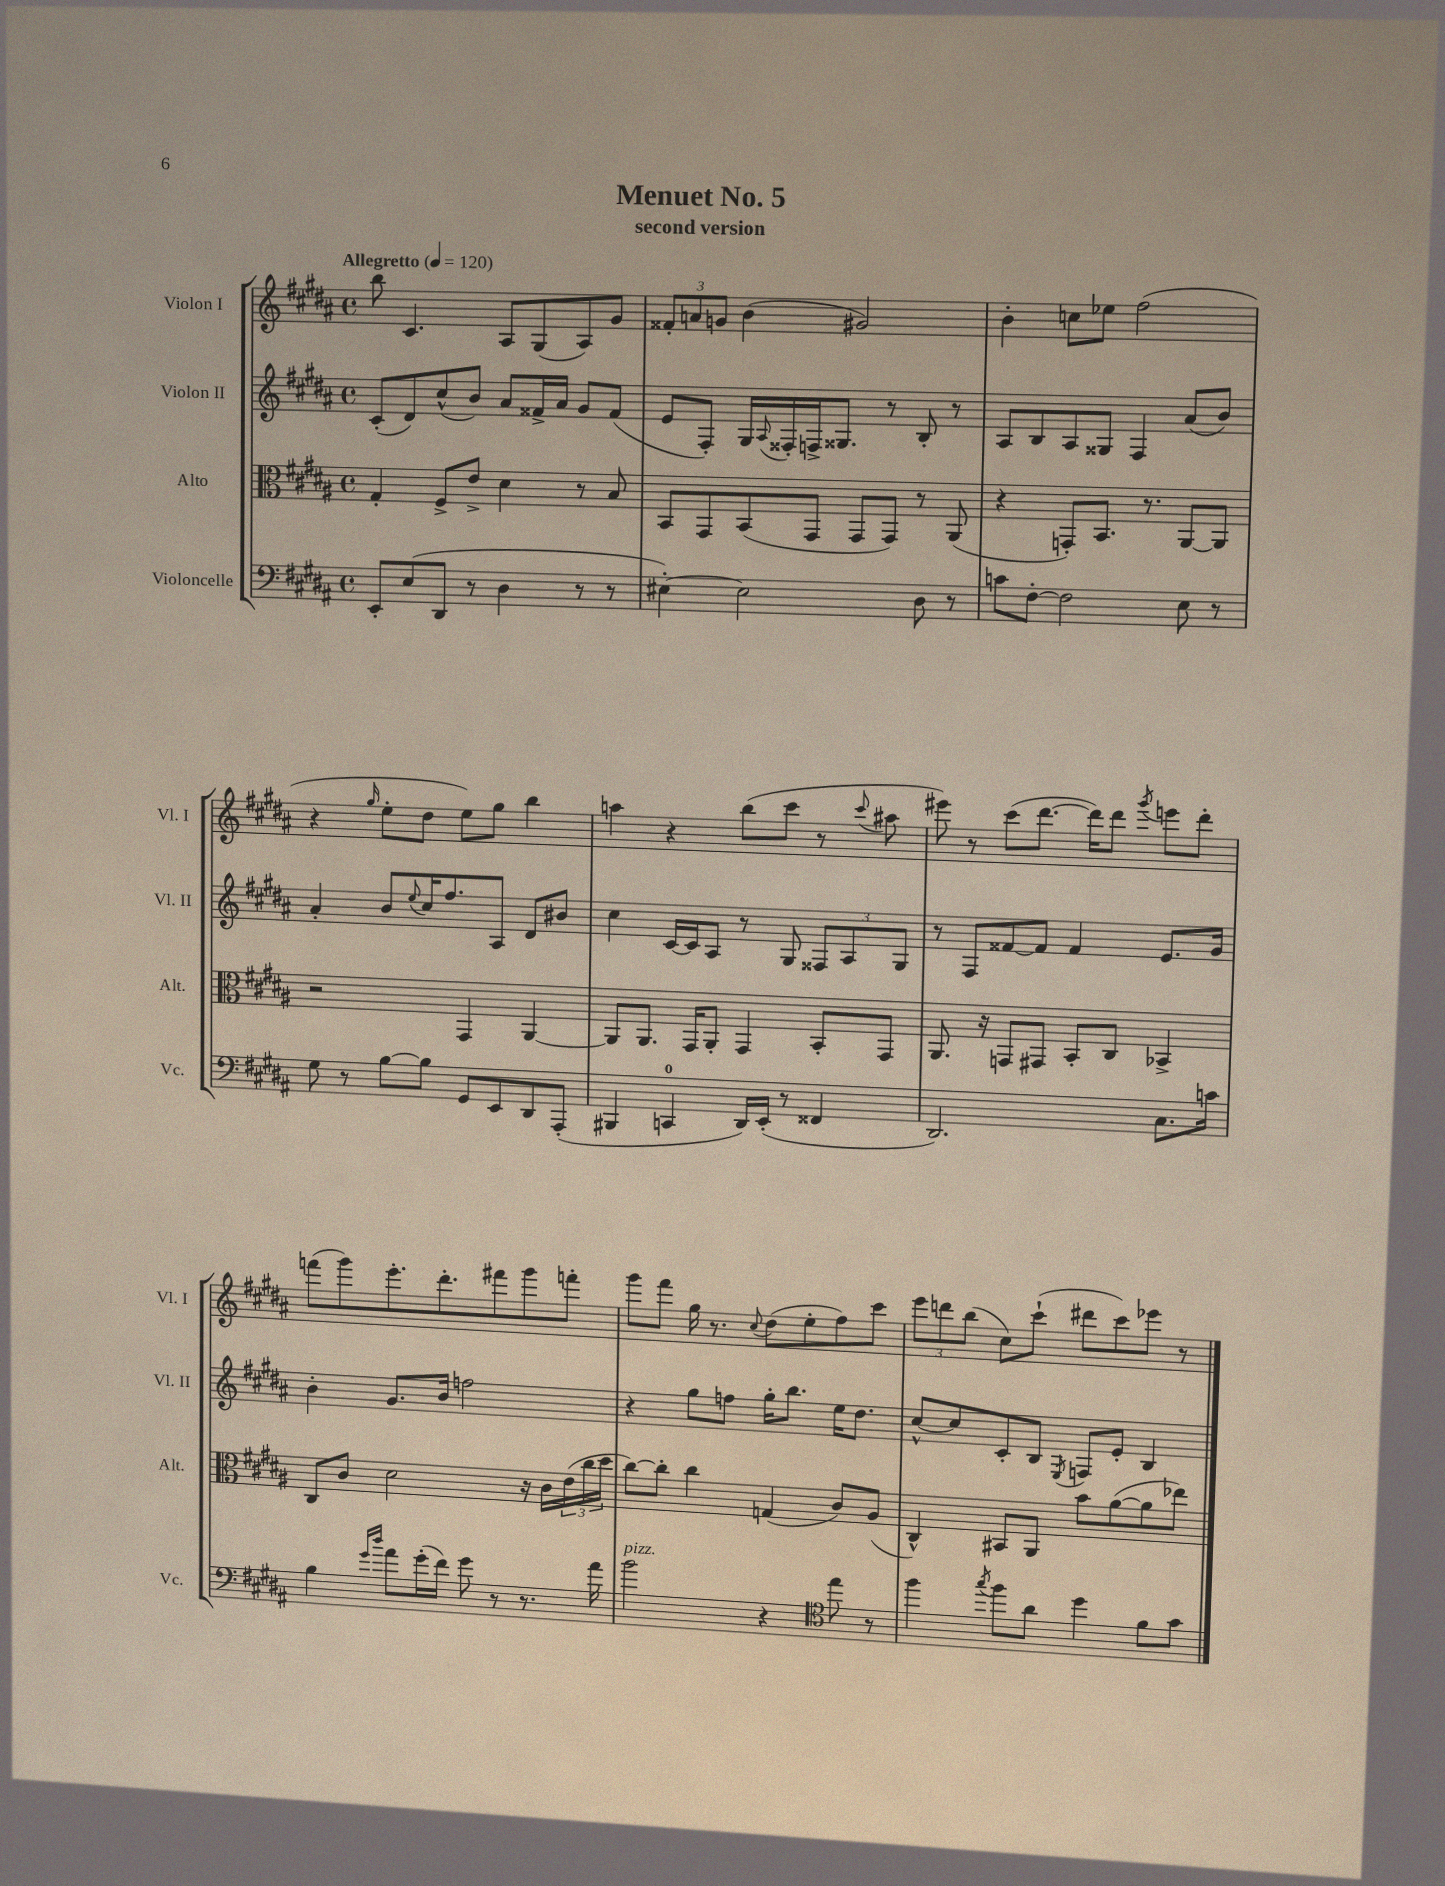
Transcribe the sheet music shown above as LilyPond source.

\header { title = "Menuet No. 5" subtitle = "second version" }
<<
\new StaffGroup <<
\new Staff = "s0" \with { instrumentName = "Violon I" shortInstrumentName = "Vl. I" } {
    \clef treble \key b \major \defaultTimeSignature \time 4/4 \tempo "Allegretto" 4 = 120
    b''8 cis'4. ais8 gis8( ais8) gis'8 |
    \tuplet 3/2 { fisis'8-. a'8 g'8 } b'4( gis'2) |
    b'4-. c''8 ees''8 fis''2( |
    r4 \grace { gis''16 } e''8-. dis''8 e''8) gis''8 b''4 |
    a''4 r4 b''8( cis'''8 r8 \appoggiatura { cis'''8 } ais''8 |
    eis'''8) r8 cis'''8( dis'''8.~ dis'''16) dis'''8 \acciaccatura { gis'''8 } e'''8 dis'''8-. |
    f'''8( gis'''8) e'''8.-. dis'''8.-. fis'''8 gis'''8 f'''8-. |
    gis'''8 fis'''8 gis''16 r8. \appoggiatura { cis''8 } dis''8( e''8-. fis''8) cis'''8 |
    \tuplet 3/2 { e'''8 d'''8 b''8( } cis''8) cis'''8-!( dis'''8 cis'''8) ees'''8 r8 \bar "|." |
}
\new Staff = "s1" \with { instrumentName = "Violon II" shortInstrumentName = "Vl. II" } {
    \clef treble \key b \major \defaultTimeSignature \time 4/4
    cis'8-.( dis'8) cis''8-^( b'8) ais'8 fisis'16-> ais'16 gis'8 fisis'8( |
    e'8 fis8-.) gis16 \appoggiatura { ais8 } fisis16-. f16-> gisis8. r8 b8-. r8 |
    ais8 b8 ais8 gisis8 fis4 ais'8( b'8) |
    ais'4-. b'8 \appoggiatura { e''8 } cis''16 fis''8. ais8 dis'8 bis'8 |
    cis''4 cis'16~ cis'16 ais8 r8 gis8 \tuplet 3/2 { fisis8 ais8 gis8 } |
    r8 fis8 fisis'8~ fisis'8 fisis'4 e'8. gis'16 |
    b'4-. gis'8. b'16 f''2 |
    r4 gis''8 f''8 gis''16-. b''8. e''16 dis''8. |
    cis''8~-^ cis''8 cis'8-. b8 \acciaccatura { e8 } f8 e'8-. b4 \bar "|." |
}
\new Staff = "s2" \with { instrumentName = "Alto" shortInstrumentName = "Alt." } {
    \clef alto \key b \major \defaultTimeSignature \time 4/4
    gis4-. fis8-> e'8-> dis'4 r8 b8 |
    b,8 gis,8 b,8( gis,8 gis,8 gis,8) r8 ais,8( |
    r4 g,8-.) b,8. r8. ais,8~ ais,8 |
    r2 gis,4 ais,4~ |
    ais,8 ais,8. gis,16 ais,8-. gis,4 b,8-. gis,8 |
    ais,8. r16 g,8 gis,8 b,8-. cis8 bes,4-> |
    cis8 cis'8 dis'2 r16 cis'16 \tuplet 3/2 { e'16( cis''16 dis''16 } |
    cis''8~) cis''8-. cis''4 g4( cis'8) ais8( |
    cis4-^) bis,8 ais,8 b'8 ais'8~( ais'8 ees''8) \bar "|." |
}
\new Staff = "s3" \with { instrumentName = "Violoncelle" shortInstrumentName = "Vc." } {
    \clef bass \key b \major \defaultTimeSignature \time 4/4
    e,8-. e8( dis,8 r8 dis4 r8 r8 |
    eis4~-.) eis2 dis8 r8 |
    c'8 fis8~-. fis2 e8 r8 |
    gis8 r8 b8~ b8 gis,8 e,8 dis,8 ais,,8-.( |
    bis,,4 c,4-0 dis,16) e,16-.( r8 fisis,4 |
    dis,2.) cis8. c'16 |
    b4 \grace { gis'16 dis''16 } ais'8 gis'16-.( fis'16) gis'8 r8 r8. ais'16 |
    b'2^\markup { \italic "pizz." } r4 \clef tenor e''8 r8 |
    fis''4 \acciaccatura { gis''8 } fis''8 ais'8 dis''4 fis'8 gis'8 \bar "|." |
}
>>
>>
\layout { \context { \Score \remove "Bar_number_engraver" } }
